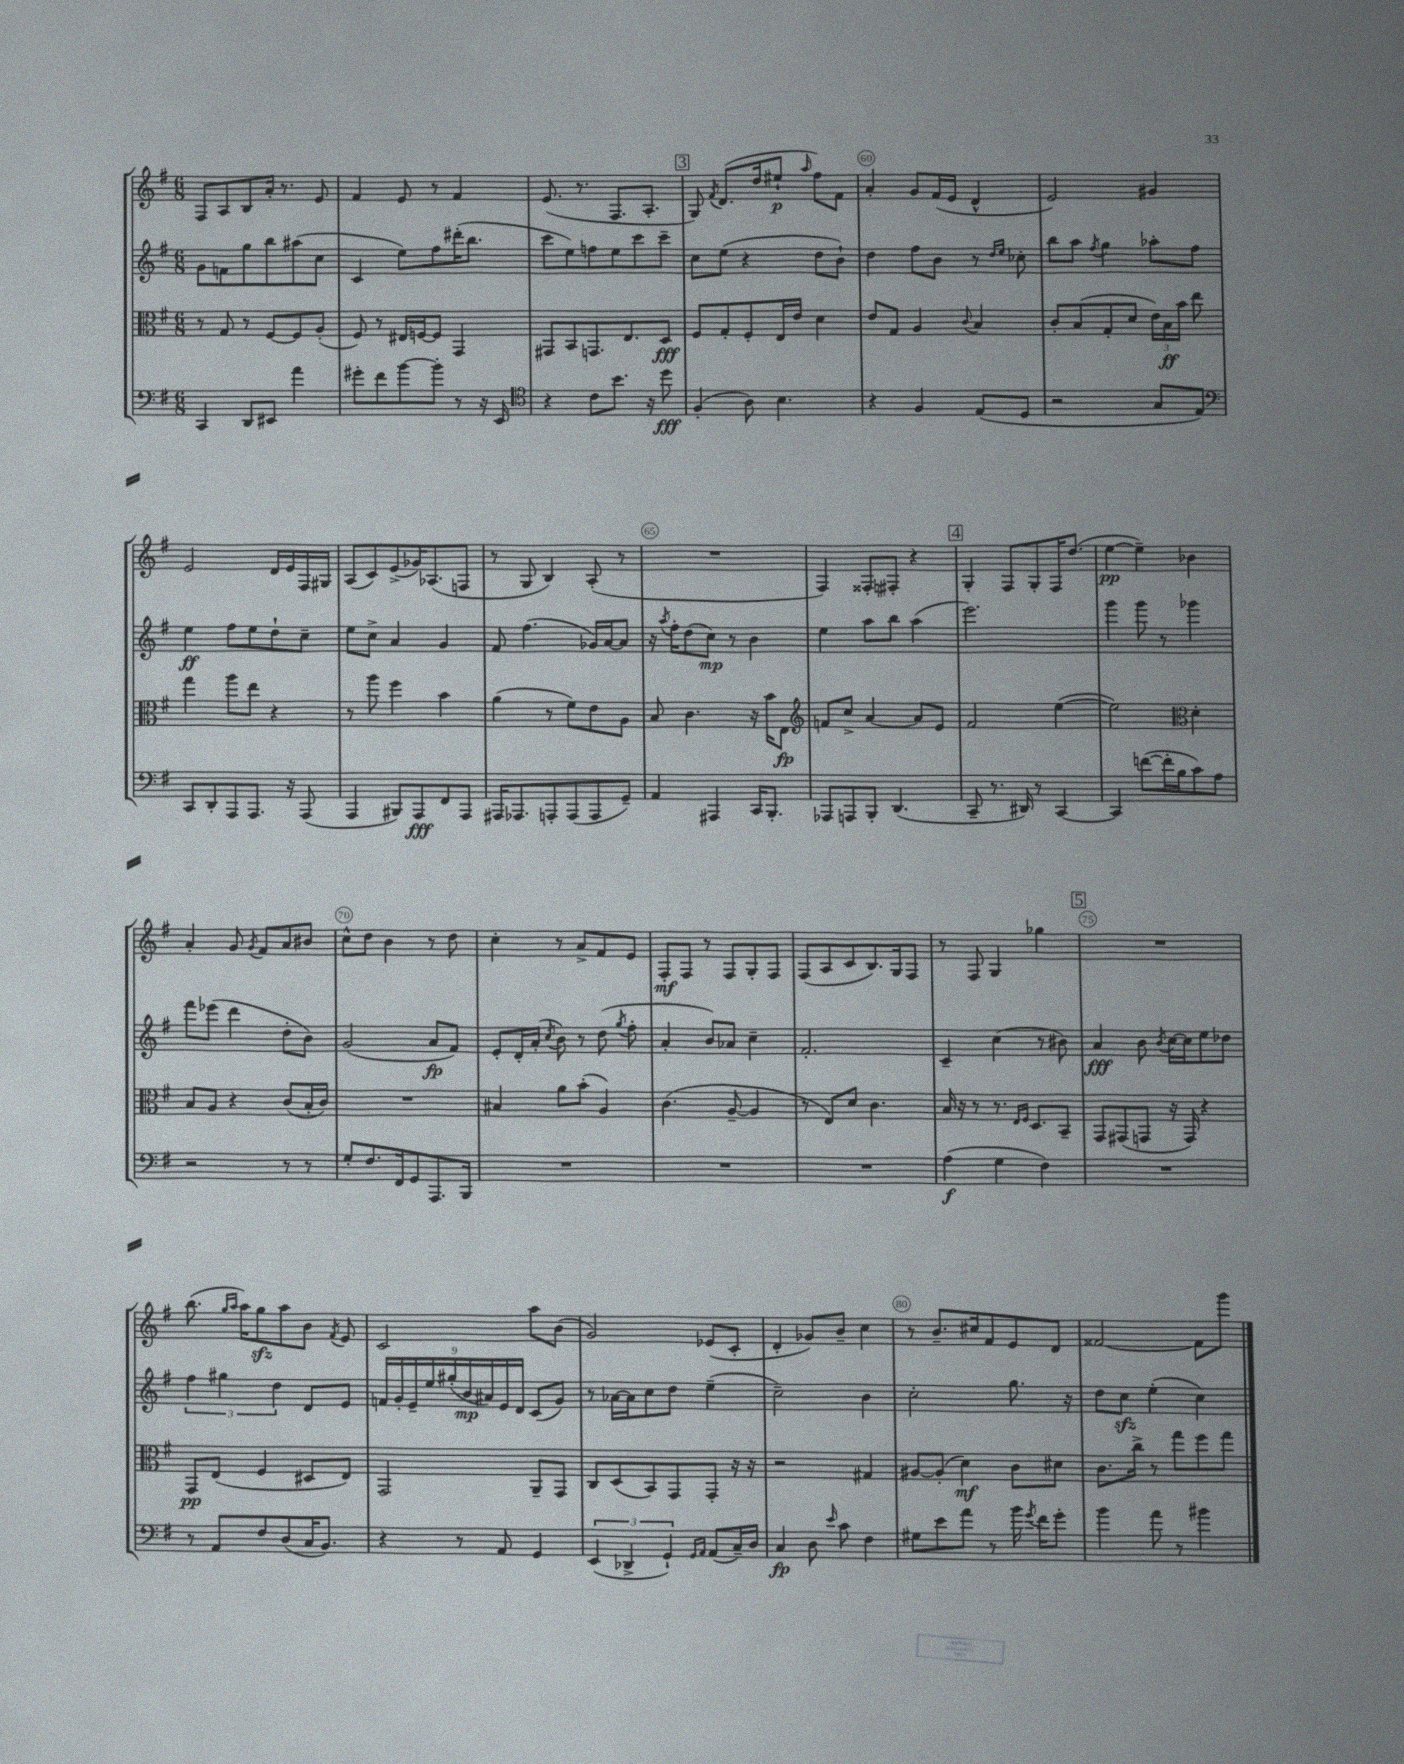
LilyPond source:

<<
\new StaffGroup <<
\new Staff = "s0" {
    \clef treble \key g \major \numericTimeSignature \time 6/8
    \autoBeamOff fis8[ a8 b8 a'16]-. r8. e'8 |
    fis'4 e'8 r8 fis'4 |
    e'8.( r8. fis8.[ a8.]-. |
    \mark \markup { \box "3" } g8) \acciaccatura { fis'8 } d'8.[( d''16 eis''8]-!\p \grace { a''16 } fis''8[) fis'8] |
    a'4-. g'8[ fis'16( e'16] d'4-^ |
    e'2) gis'4 |
    e'2 d'16[ e'16 fis16 gis16] |
    a8[( c'8) e'8->( ges'16) aes8.( f8] |
    r8 g8 b4) a8-.( r8 |
    R2. |
    fis4) fisis8[-. fis8]-. r4 |
    \mark \markup { \box "4" } g4-. fis8[ g8-. fis16 d''8.]( |
    e''4~\pp e''4--) bes'4 |
    a'4-. g'8 \acciaccatura { g'8 } fis'8[ a'8 bis'8] |
    c''8[-^ d''8] b'4 r8 d''8 |
    c''4-. r8 a'8[-> fis'8 e'8] |
    fis8[-.\mf fis8] r8 fis8[ g8-. fis8] |
    fis8[( a8 c'8 b8.) g16 fis8] |
    r8 fis8 g4 ges''4 |
    \mark \markup { \box "5" } R2. |
    b''8.( \grace { g''16[ a''16] } a''16[) g''8\sfz a''8 b'8] \acciaccatura { fis'8 } e'8 |
    c'2 a''8[ b'8]( |
    g'2) ees'8[( c'8]-. |
    d'4-. ges'8[) b'8]-- c''4 |
    r8 b'8.[-- cis''16 fis'8 e'8 d'8] |
    fisis'2~ fisis'8[ g'''8] \bar "|." |
}
\new Staff = "s1" {
    \clef treble \key g \major \numericTimeSignature \time 6/8
    \autoBeamOff g'8[ f'8 g''8 b''8 ais''8( c''8] |
    c'4 e''8[) fis''8 dis'''16-.( b''8.] |
    c'''8[ e''8) f''8 e''8 c'''8 c'''8]-- |
    \mark \markup { \box "3" } c''8[ e''8]( r4 d''8[ b'8]-!) |
    d''4 fis''8[ b'8] r8 \grace { d''16[ e''16] } ces''8-. |
    b''8[ a''8] \acciaccatura { fis''8 } g''4 aes''8[-. fis''8] |
    e''4\ff fis''8[ e''8 d''8-! c''8]-- |
    e''8[ c''8]-> a'4 g'4 |
    fis'8 fis''4.( ges'16[) a'16~ a'8] |
    r16 \acciaccatura { a''8 } fis''16[-. d''8( c''8]\mp) r8 b'4 |
    e''4 a''8[ b''8] a''4( |
    \mark \markup { \box "4" } e'''2.) |
    g'''4 g'''8 r8 ges'''4 |
    fis'''8[ ees'''8]( d'''4 d''8[-. b'8]) |
    g'2( a'8[\fp fis'8]) |
    e'8[-. d'16-. a'16]-.( \acciaccatura { c''8 } b'8) r8 d''8( \acciaccatura { g''8 } fis''8-. |
    a'4-. b'8[) aes'8] c''4-- |
    fis'2.-. |
    c'4-- c''4( r8 bis'8) |
    \mark \markup { \box "5" } a'4\fff b'8 \acciaccatura { b'8 } c''16[~ c''16 e''8 des''8] |
    \tuplet 3/2 { fis''4 gis''4 d''4 } d'8[ e'8] |
    \tuplet 9/8 { f'16[ g'16-. e'16-- e''16 gis''16-.( b'16\mp ais'16) e'16 d'16] } c'8[( g'8]) |
    r8 aes'16[~ aes'16 c''8 d''8] e''4--( |
    c''2--) b'4 |
    c''2-. g''8. r16 |
    d''8[ c''8]\sfz e''4-.( c''4) \bar "|." |
}
\new Staff = "s2" {
    \clef alto \key g \major \numericTimeSignature \time 6/8
    \autoBeamOff r8 g8 r8 fis8[~ fis8 a8]-.( |
    fis8) r8 eis16[ f16~ f8] g,4 |
    gis,8[ b,8 g,8. e8. d8]\fff |
    \mark \markup { \box "3" } fis8[ g8-. fis8-. e16 e'16] d'4 |
    e'8[ g8] a4 \appoggiatura { c'8 } b4 |
    c'8[-. b8( g8-. d'8] \tuplet 3/2 { e'16[) b16\ff b'16] } e''8 |
    g''4 a''8[ e''8] r4 |
    r8 a''8 fis''4 b'4 |
    a'4( r8 fis'8[) e'8 a8] |
    b8 c'4. r16 b'16[ e8]\fp |
    \clef treble f'8[ c''8]-> a'4~ a'8[ e'8] |
    \mark \markup { \box "4" } fis'2 e''4~( |
    e''2) \clef alto d'4-. |
    b8[ a8] r4 c'8[( b16-. c'16]) |
    R2. |
    bis4 a'8[ b'8]-.( a4) |
    c'4.( a8~-- a4 |
    r8 e8[) d'8] c'4. |
    b16 r16 r8 r8. \grace { e16[ fis16] } d8.[ b,8]-- |
    \mark \markup { \box "5" } g,8[ gis,8( g,8] r16 g,16) r4 |
    g,8[\pp e8]( fis4 dis8[ e8]) |
    g,2 a,8[-- g,8] |
    c8[ d8( b,8) g,8 g,8]-. r16 r16 |
    r2 gis4 |
    ais8[~ ais8]-.( d'4\mf) c'8[ dis'8] |
    c'8.[ c''16]-> r8 g''8[ fis''8 g''8] \bar "|." |
}
\new Staff = "s3" {
    \clef bass \key g \major \numericTimeSignature \time 6/8
    \autoBeamOff c,4 d,8[ eis,8] a'4 |
    gis'8[-. fis'8 b'8~ b'8]-. r8 r16 e,16 |
    \clef tenor r4 c'8[ b'8.] r16 d''8\fff |
    \mark \markup { \box "3" } fis4-.( a8) b4. |
    r4 fis4 e8[( d8] |
    r2 g8[ e8]) |
    \clef bass c,8[ d,8-. a,,8 a,,8.] r16 a,,8( |
    a,,4 bis,,8[) a,,8\fff fis,8 a,,8] |
    ais,,16[ aes,,8. a,,8-. a,,8( a,,8 g,8]--) |
    a,4 ais,,4 c,16[ b,,8.]-. |
    aes,,8[ a,,8 b,,8]-. d,4.( |
    \mark \markup { \box "4" } c,8-- r8. dis,16) r8 c,4~ |
    c,4 f'8[~( f'16-. b16 c'8) a8] |
    r2 r8 r8 |
    g8[-. fis8. fis,16 g,8 a,,8. b,,16] |
    R2. |
    R2. |
    R2. |
    a4\f( g4 fis4) |
    \mark \markup { \box "5" } R2. |
    r8 a,8[ fis8 d8( c16 b,8.]) |
    r4 r8 a,8 g,4 |
    \tuplet 3/2 { e,4( des,4-> g,4-!) } \grace { g,16[ a,16] } a,8[( c16--) d16] |
    c4\fp d8 \grace { e'16 } c'8 fis4 |
    gis8[ e'8 a'8] r8 b'16 \acciaccatura { g'8 } fis'16[ g'8]-. |
    b'4 a'8 r8 bis'4 \bar "|." |
}
>>
>>
\layout { \context { \Score currentBarNumber = #56 \override BarNumber.break-visibility = ##(#f #t #t) barNumberVisibility = #(every-nth-bar-number-visible 5) \override BarNumber.stencil = #(make-stencil-circler 0.1 0.3 ly:text-interface::print) } }
